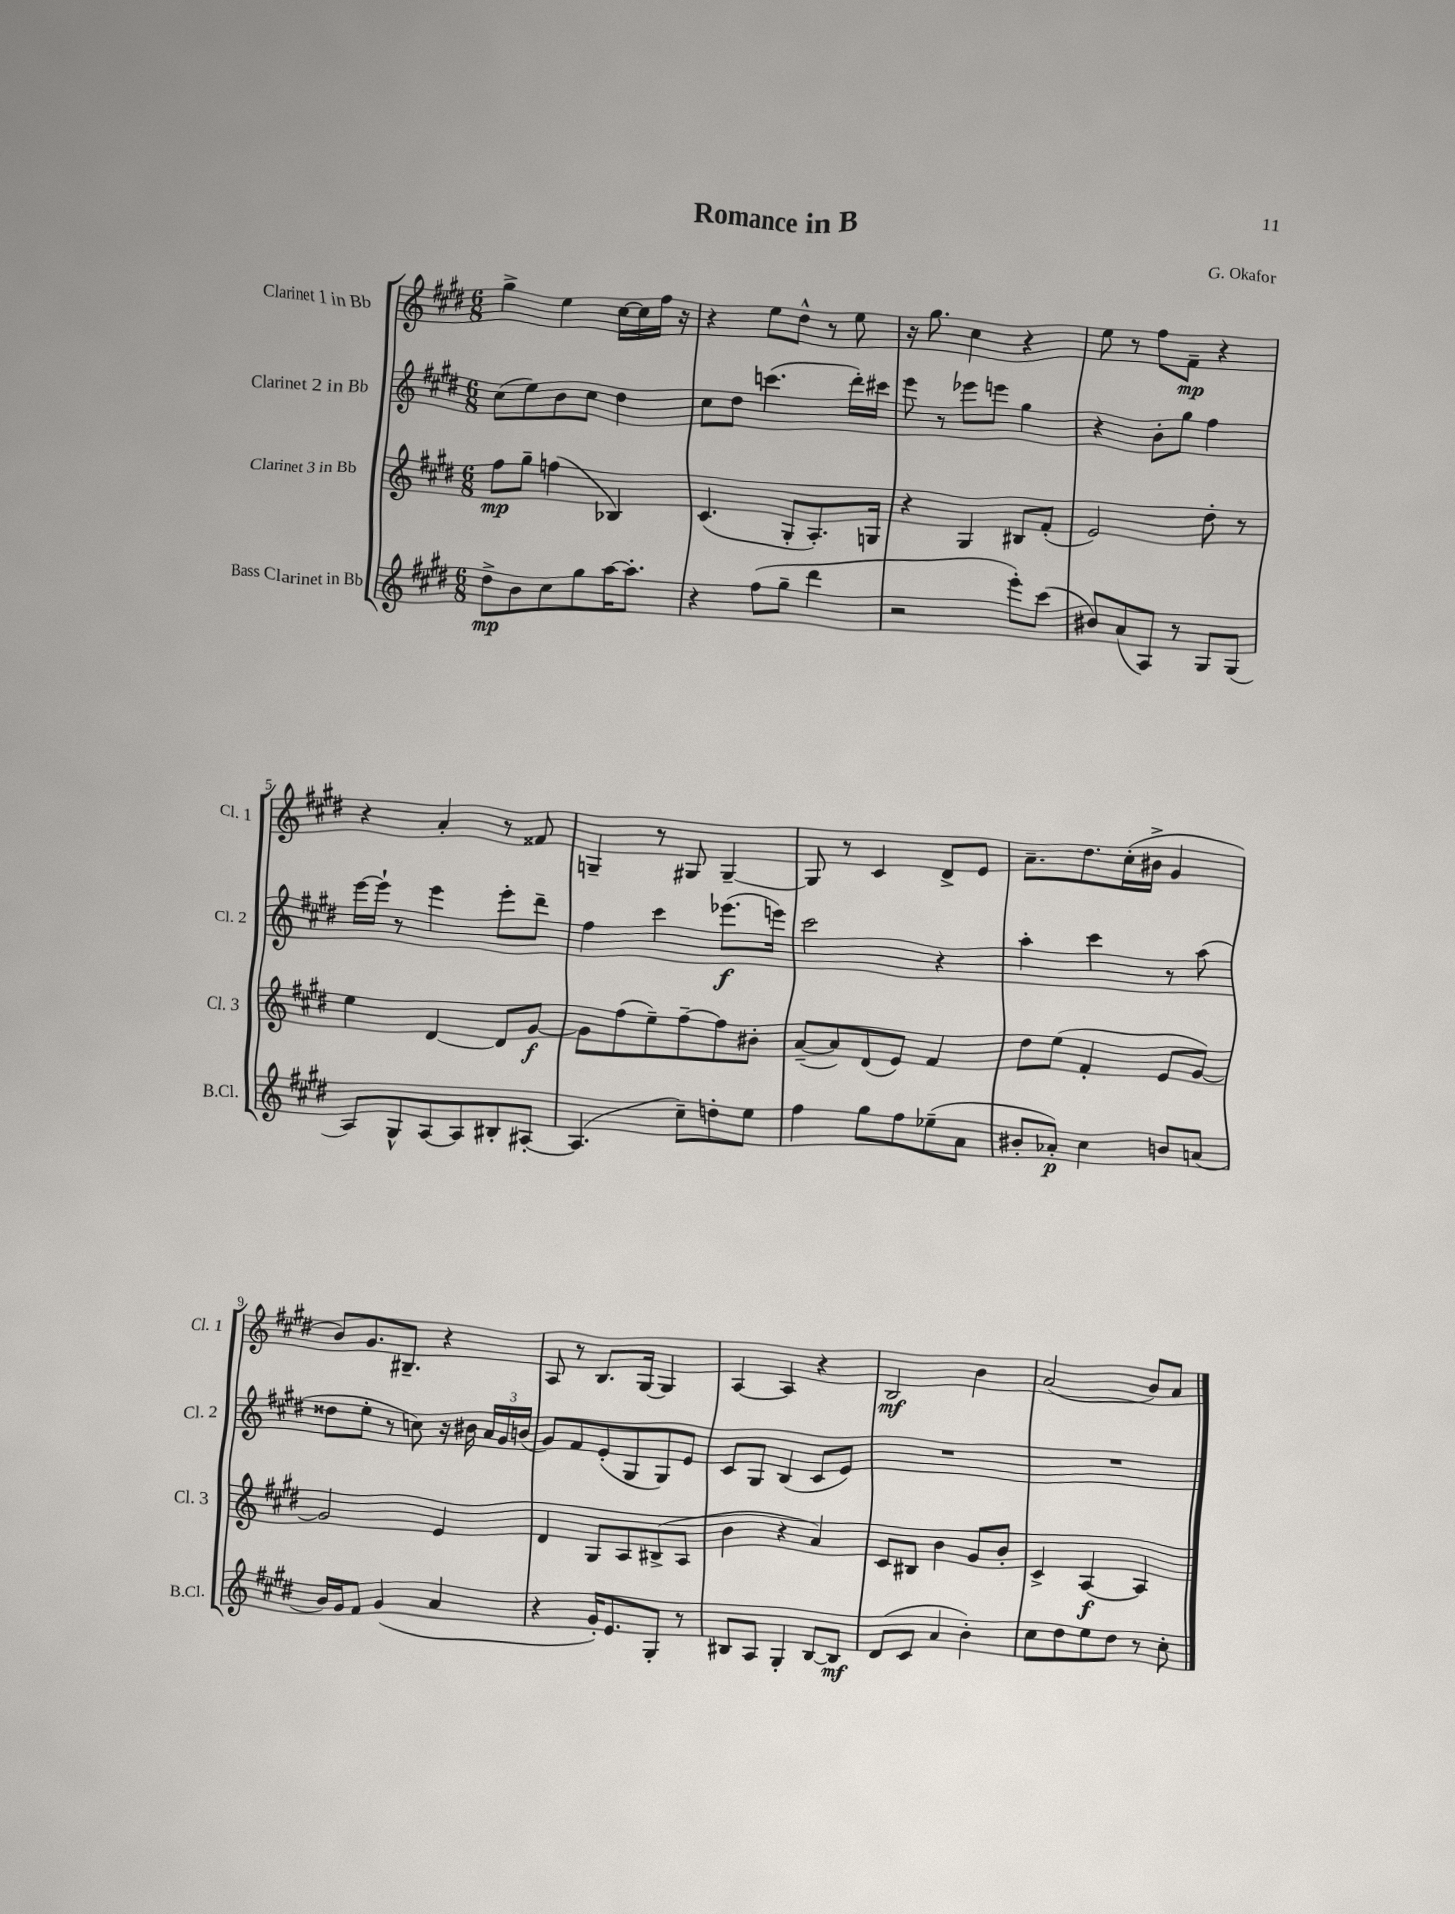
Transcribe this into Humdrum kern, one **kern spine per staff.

**kern	**kern	**kern	**kern
*staff4	*staff3	*staff2	*staff1
*clefG2	*clefG2	*clefG2	*clefG2
*k[f#c#g#d#]	*k[f#c#g#d#]	*k[f#c#g#d#]	*k[f#c#g#d#]
*M6/8	*M6/8	*M6/8	*M6/8
8dd#^	8ff#	(8cc#	4gg#^
8b	8gg#~	8ee)	.
8cc#	(4ff	8b	4ee
8gg#	.	8cc#	.
[16aa	4B-)	4dd#	[16cc#
8.aa']	.	.	16cc#]
.	.	.	16ff#
.	.	.	16r
=	=	=	=
4r	(4.c#	8cc#	4r
.	.	8dd#	.
(8ff#	.	(4.ccc	8ee
8gg#~	8G#'	.	8dd#^^
4ddd#	8.A')	.	8r
.	.	16ddd#')	8ee
.	16G	16ccc#	.
=	=	=	=
2r	4r	8eee	16r
.	.	.	8.gg#
.	.	8r	.
.	4G#	8eee-	4cc#
.	.	8eee	.
8eee')	8B#	4gg#	4r
(8ccc#	(8f#'	.	.
=	=	=	=
8b#)	2e)	4r	8ee
(8a	.	.	8r
8A)	.	8b'	8ff#
8r	.	8gg#	8f#~
8G#	8dd#'	4ff#	4r
(8G#	8r	.	.
=	=	=	=
8A)	4ee	[16eee	4r
.	.	16eee`]	.
8G#^^	.	8r	.
[8A	[4d#	4eee	4a'
8A]	.	.	.
8B#'	8d#]	8eee'	8r
[8A#'	[8g#	8ddd#~	8f##
=	=	=	=
(4.A#]	8g#]	4ff#	4G~
.	(8ff#	.	.
.	8ee~)	4ccc#	8r
8cc#~)	[8ff#~	.	8G#
8dd'	8ff#]	(8.eee-	[4G#~
8ee	8b#'	.	.
.	.	16eee)	.
=	=	=	=
4ff#	([8a~	2ccc#	8G#]
.	8a])	.	8r
8gg#	(8d#	.	4c#
8ff#	8e)	.	.
(8ee-~	4f#	4r	8d#^
8a	.	.	8e
=	=	=	=
8b#'	8dd#	4aa'	8.a~
8a-')	(8ee	.	.
.	.	.	8.dd#
4cc#	4f#'	4ccc#	.
.	.	.	(16cc#'
.	.	.	16b#^
8b	8e	8r	4g#
(8a	[8g#)	(8aa	.
=	=	=	=
16b)	2g#]	8dd##	8b)
16g#	.	.	.
8f#	.	8ee'	8.g#
(4g#	.	8r	.
.	.	.	8.B#~
.	.	8cc)	.
4a	4e	16r	4r
.	.	16b#	.
.	.	24a	.
.	.	24g#	.
.	.	(24b	.
=	=	=	=
4r	4d#	8g#)	8A
.	.	8f#	8r
16g#')	8G#	(8e'	8.B
8.e	.	.	.
.	8A	8G#	.
.	.	.	[16G#
8G#'	(8B#^	8G#)	4G#]
8r	8A	8e	.
=	=	=	=
8B#	4b	8c#	[4A
8A	.	8G#	.
4G#'	4r	(4B	4A]
[8B#	4a)	8c#	4r
8B#]	.	8e)	.
=	=	=	=
(8d#	8c#	2.r	2B
8c#	8B#	.	.
4a	4b	.	.
4b')	8g#	.	4b
.	8b'	.	.
=	=	=	=
8cc#	4c#^	2.r	(2a
8dd#	.	.	.
8ee	[4A	.	.
8dd#	.	.	.
8r	4A]	.	8b)
8cc#'	.	.	8a
==	==	==	==
*-	*-	*-	*-
